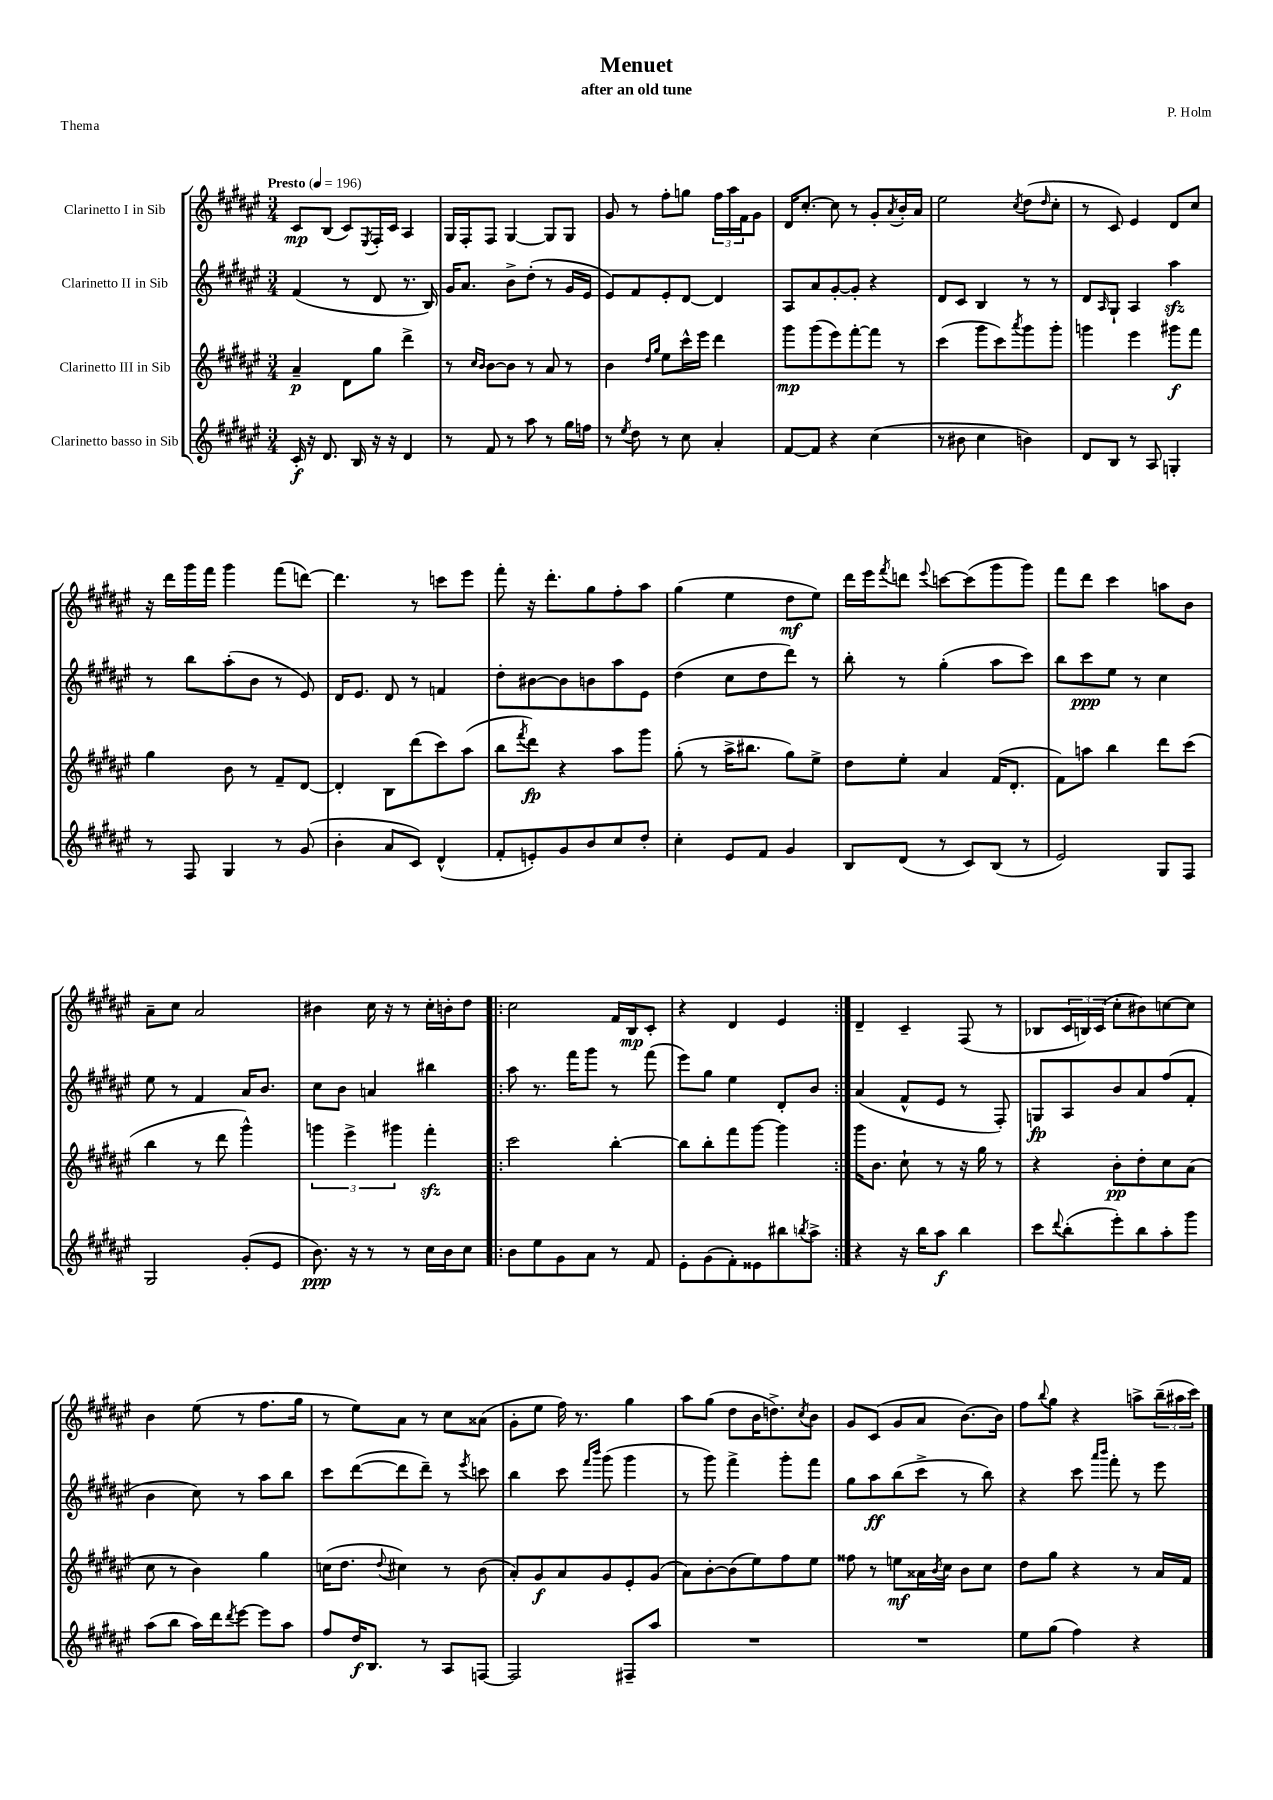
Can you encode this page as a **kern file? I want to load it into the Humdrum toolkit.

**kern	**kern	**kern	**kern
*staff4	*staff3	*staff2	*staff1
*clefG2	*clefG2	*clefG2	*clefG2
*k[f#c#g#d#a#e#]	*k[f#c#g#d#a#e#]	*k[f#c#g#d#a#e#]	*k[f#c#g#d#a#e#]
*M3/4	*M3/4	*M3/4	*M3/4
*MM196	*MM196	*MM196	*MM196
16c#'/	4a#~/	(4f#/	8c#/L
16r	.	.	.
8.d#/	.	.	(8B/J
.	8d#\L	8r	8c#/L)
16B/	.	.	.
.	.	.	8qE#/
16r	8gg#\J	8d#/	16F#'/L
16r	.	.	16c#/JJ
4d#/	4ddd#^\	8.r	4A#/
.	.	16B/)	.
=	=	=	=
8r	8r	16g#/LK	16G#/LL
.	.	8.a#/J	16F#'/J
.	16qqcc#/LL	.	.
.	16qqb/JJ	.	.
8f#/	[8b\L	.	8F#/J
8r	8b\]J	8b^\L	[4G#/
8aa#\	8r	(8dd#'\J	.
8r	8a#/	8r	8G#/]L
16gg#\LL	8r	16g#/LL	8G#/J
16ff\JJ	.	16e#/JJ	.
=	=	=	=
8r	4b\	8e#/L)	8g#/
8qee#/	.	.	.
8dd#\	.	8f#/	8r
.	16qqdd#/LL	.	.
.	16qqgg#/JJ	.	.
8r	8ee#\L	8e#'/	8ff#'\L
8cc#\	16ccc#^^\L	[8d#/J	8gg\J
.	16eee#\JJ	.	.
4a#'/	4ddd#\	4d#/]	24ff#\LL
.	.	.	24aa#\
.	.	.	24f#\J
.	.	.	8g#\J
=	=	=	=
[8f#/L	8ggg#\L	8A#/L	16d#/LK
.	.	.	[8.cc#'/J
8f#/]J	(8ggg#\	8a#/	.
4r	8eee#\)	[8g#'/	8cc#\]
.	[8fff#'\	8g#'/]J	8r
(4cc#\	8fff#\]J	4r	8g#'/L
.	.	.	8qa#/
.	8r	.	16b'/L
.	.	.	16a#/JJ
=	=	=	=
8r	(4ccc#\	8d#/L	2ee#\
8b#\	.	8c#/J	.
4cc#\	8ggg#\L	4B/	.
.	8ccc#\)	.	.
.	8qaaa#/	.	8qcc#/
4b\)	8ggg#\	8r	(8dd#\L
.	.	.	16qqdd#/
.	8ggg#'\J	8r	8cc#'\J
=	=	=	=
8d#/L	4ggg\	8d#/L	8r
.	.	16qqA#/	.
8B/J	.	8G#`/J	8c#/)
8r	4eee#\	4A#/	4e#/
8A#/	.	.	.
4G'/	8ggg#\L	4aa#\	8d#/L
.	8fff#\J	.	8cc#/J
=	=	=	=
8r	4gg#\	8r	16r
.	.	.	16ddd#\LL
8F#/	.	8bb\L	16ggg#\
.	.	.	16fff#\JJ
4G#/	8b\	(8aa#'\	4ggg#\
.	8r	8b\J	.
8r	8f#~/L	8r	(8fff#\L
(8g#/	[8d#/J	8e#/)	[8ddd\J)
=	=	=	=
4b'\	4d#'/]	16d#/LK	4.ddd\]
.	.	8.e#/J	.
8a#/L	8B\L	8d#/	.
8c#/J)	(8ddd#\	8r	8r
(4d#^^/	8ccc#\)	4f/	8ccc\L
.	(8aa#\J	.	8eee#\J
=	=	=	=
8f#'/L	8bb\L	8dd#'\L	8fff#'\
.	8qfff#/	.	.
8e'/)	8ddd#\J)	[8b#\	16r
.	.	.	8.ddd#'\L
8g#/	4r	8b#\]	.
8b/	.	8b\	8gg#\
8cc#/	8aa#\L	8aa#\	8ff#'\
8dd#'/J	8ggg#\J	8e#\J	8aa#\J
=	=	=	=
4cc#'\	(8gg#'\	(4dd#\	(4gg#\
.	8r	.	.
8e#/L	16aa#^\LK	8cc#\L	4ee#\
.	8.bb#\J	.	.
8f#/J	.	8dd#\	.
4g#/	8gg#\L)	8ddd#\J)	8dd#\L
.	8ee#^\J	8r	8ee#\J)
=	=	=	=
8B/L	8dd#\L	8bb'\	16ddd#\LL
.	.	.	16eee#\J
.	.	.	8qfff#/
(8d#/J	8ee#'\J	8r	8ddd\J
.	.	.	8qqeee#/
8r	4a#/	(4gg#'\	[8ccc\L
8c#/L)	.	.	(8ccc\]
(8B/J	(16f#/LK	8aa#\L	8ggg#\
.	8.d#'/J	.	.
8r	.	8ccc#\J)	8ggg#\J)
=	=	=	=
2e#/)	8f#\L)	8bb\L	8fff#\L
.	8aa\J	8ccc#\	8ddd#\J
.	4bb\	8ee#\J	4ccc#\
.	.	8r	.
8G#/L	8ddd#\L	4cc#\	8aa\L
8F#/J	(8ccc#\J	.	8b\J
=	=	=	=
2G#/	4bb\	8ee#\	8a#~\L
.	.	8r	8cc#\J
.	8r	4f#/	2a#/
.	8ddd#\	.	.
(8g#'/L	4ggg#^^\)	16a#/LK	.
.	.	8.b/J	.
8e#/J	.	.	.
=	=	=	=
8.b\)	6ggg\	8cc#\L	4b#\
.	.	8b\J	.
.	6eee#^\	.	.
16r	.	.	.
8r	.	4a/	16cc#\
.	.	.	16r
.	6ggg#\	.	.
8r	.	.	8r
16cc#\LL	4fff#'\	4bb#\	16cc#'\LL
16b\J	.	.	16b'\J
8cc#\J	.	.	8dd#\J
=!|:	=!|:	=!|:	=!|:
8b\L	2ccc#\	8aa#\	2cc#\
8ee#\	.	8.r	.
8g#\	.	.	.
.	.	16fff#\LK	.
8a#\J	.	8ggg#\J	.
8r	[4bb'\	8r	16f#/LL
.	.	.	16B/J
8f#/	.	(8fff#\	8c#'/J
=	=	=	=
8e#'\L	8bb\]L	8eee#\L)	4r
(8g#\	8bb'\	8gg#\J	.
8f#'\)	8fff#\	4ee#\	4d#/
8e##\	[8ggg#\J	.	.
8bb#\	4ggg#\]	8d#'/L	4e#/
8qbb/	.	.	.
8aa#^\J	.	8b/J	.
=:|!	=:|!	=:|!	=:|!
4r	16ggg#\LK	(4a#/	4d#~/
.	8.b\J	.	.
16r	8cc#`\	8f#^^/L	4c#~/
16bb\LK	.	.	.
8aa#\J	8r	8e#/J	.
4bb\	16r	8r	(8F#/
.	16gg#\	.	.
.	8r	8F#'/)	8r
=	=	=	=
8ccc#\L	4r	8G/L	8B-/L
8qqddd#/	.	.	.
(8bb'\	.	8A#/	24c#/L
.	.	.	24B/)
.	.	.	(24c#/JJ
8eee#'\)	8b'\L	8b/	8cc#'\L
8bb\	8dd#'\	8a#/	8b#\)
8aa#'\	8cc#\	(8ff#/	[8cc\
8ggg#\J	(8a#\J	8f#'/J	8cc\]J
=	=	=	=
(8aa#\L	8cc#\	4b\	4b\
8bb\J	8r	.	.
16aa#\LL)	4b\)	8cc#\)	(8ee#\
16ddd#\J	.	.	.
8qddd#/	.	.	.
[8eee#\J	.	8r	8r
8eee#\]L	4gg#\	8aa#\L	8.ff#\L
8aa#\J	.	8bb\J	.
.	.	.	16gg#\Jk
=	=	=	=
8ff#/L	(16cc\LK	8ccc#\L	8r
.	8.dd#\J	.	.
16dd#/K	.	([8ddd#\	8ee#\L)
8.B/J	.	.	.
.	8qqdd#/	.	.
.	4cc#\)	8ddd#\]	8a#\J
8r	.	8ddd#~\J)	8r
8A#/L	8r	8r	8cc#\L
.	.	8qeee#/	.
[8F/J	(8b\	8ccc\	(8a##\J
=	=	=	=
2F/]	8a#'/L)	4bb\	8g#'\L
.	8g#/	.	8ee#\J
.	8a#/	8ccc#\	16ff#\)
.	.	.	8.r
.	.	16qqfff#/LL	.
.	.	16qqbbb/JJ	.
.	8g#/	(8ggg#\	.
8F#~/L	8e#'/	4ggg#\	4gg#\
8aa#/J	(8g#/J	.	.
=	=	=	=
2.r	8a#\L)	8r	8aa#\L
.	[8b'\	8ggg#\)	(8gg#\J
.	(8b\]	4fff#^\	8dd#\L
.	8ee#\)	.	16b\K
.	.	.	8.dd^\)
.	8ff#\	8ggg#'\L	.
.	.	.	8qcc#/
.	8ee#\J	8fff#\J	8b\J
=	=	=	=
2.r	8ff##\	8gg#\L	8g#/L
.	8r	8aa#\	(8c#/J
.	8ee\L	(8bb\	8g#/L
.	16a##\L	8ccc#^\J	8a#/J
.	8qb/	.	.
.	16cc#\JJ	.	.
.	8b\L	8r	[8.b\L)
.	8cc#\J	8bb\)	.
.	.	.	16b\]Jk
=	=	=	=
8ee#\L	8dd#\L	4r	8ff#\L
.	.	.	8qqbb/
(8gg#\J	8gg#\J	.	8gg#\J
4ff#\)	4r	8ccc#\	4r
.	.	16qqaaa#/LL	.
.	.	16qqbbb/JJ	.
.	.	8fff#'\	.
4r	8r	8r	8aa^\L
.	16a#/LL	8eee#\	(24bb~\L
.	.	.	24aa#\
.	16f#/JJ	.	.
.	.	.	24ccc#\JJ)
==	==	==	==
*-	*-	*-	*-
